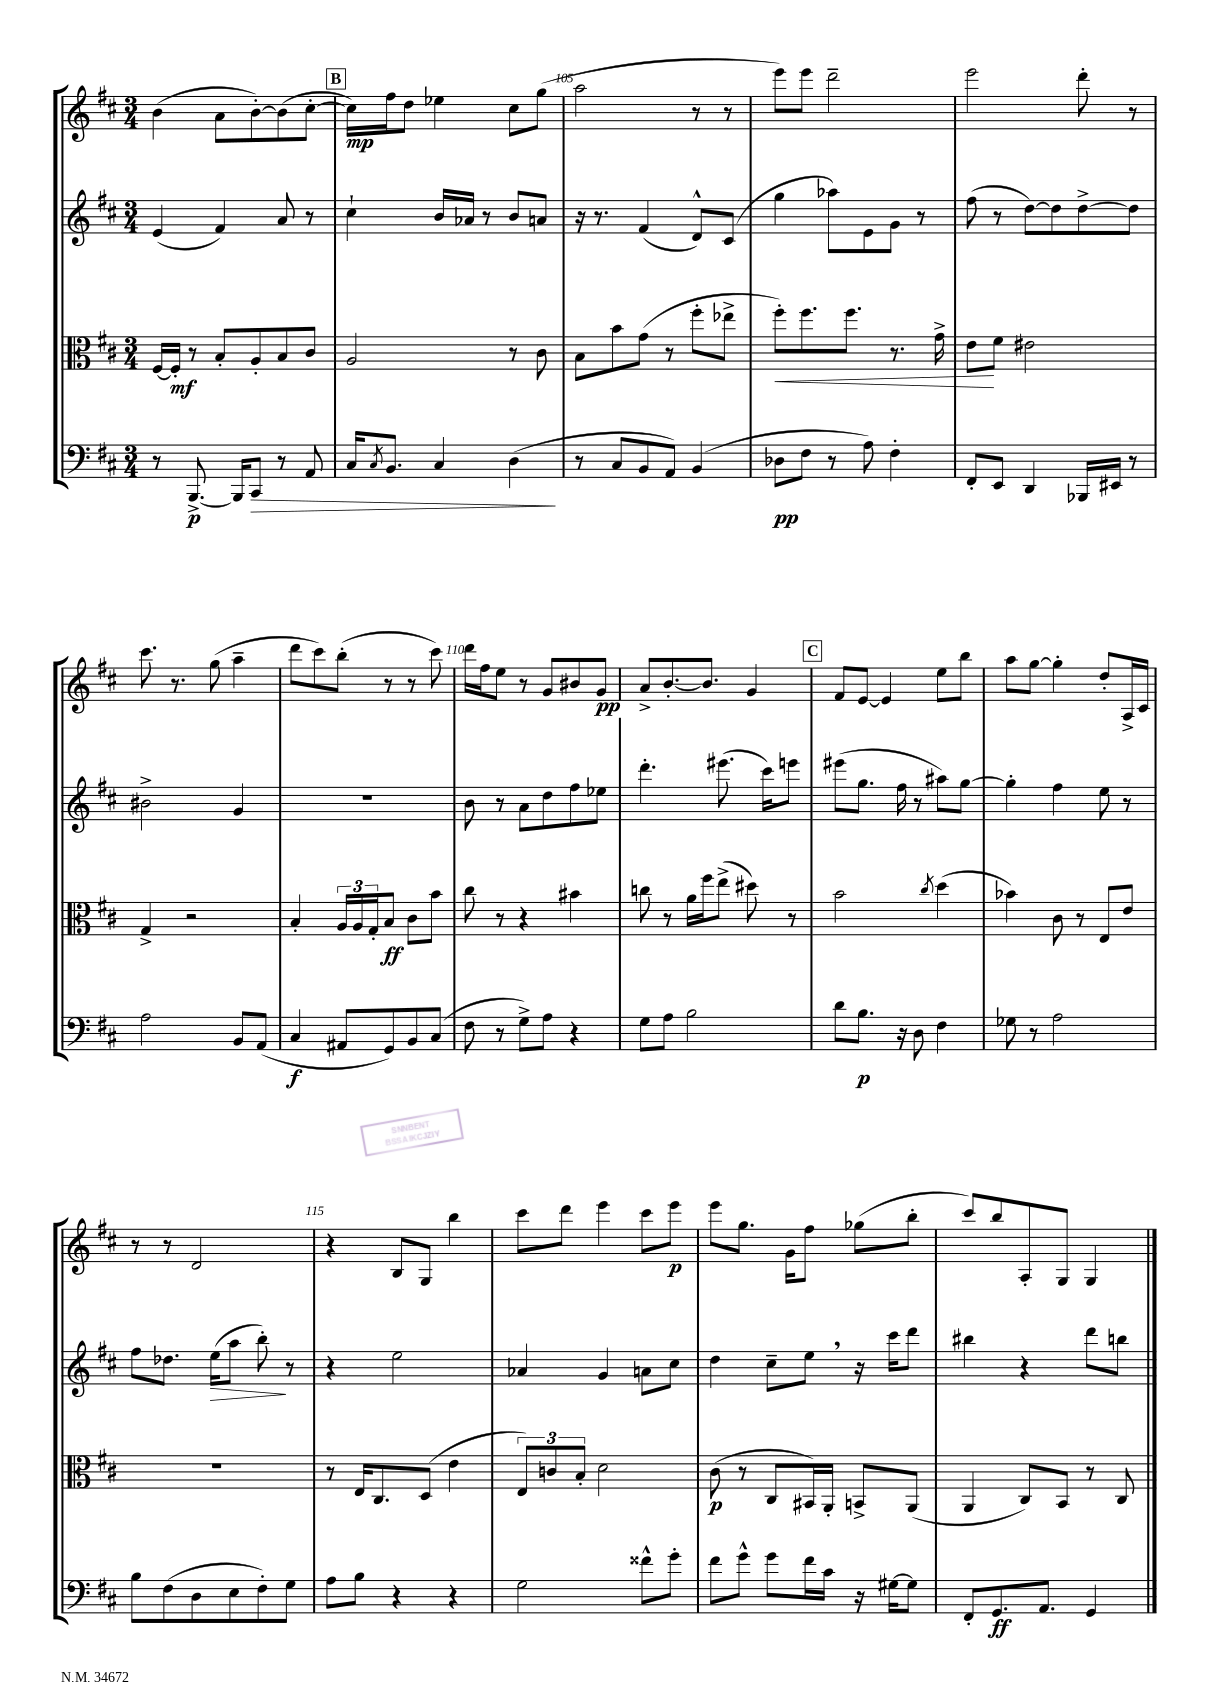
<<
\new StaffGroup <<
\new Staff = "s0" {
    \clef treble \key d \major \numericTimeSignature \time 3/4
    b'4( a'8 b'8~-.) b'8( cis''8~-. |
    \mark \markup { \box "B" } cis''16\mp) fis''16 d''8 ees''4 cis''8 g''8( |
    a''2 r8 r8 |
    e'''8) e'''8 d'''2-- |
    e'''2 d'''8-. r8 |
    cis'''8. r8. g''8( a''4-- |
    d'''8 cis'''8) b''8-.( r8 r8 cis'''8) |
    d'''16 fis''16 e''8 r8 g'8 bis'8 g'8\pp |
    a'8-> b'8.~-. b'8. g'4 |
    \mark \markup { \box "C" } fis'8 e'8~ e'4 e''8 b''8 |
    a''8 g''8~ g''4-. d''8-. a16-> cis'16 |
    r8 r8 d'2 |
    r4 b8 g8 b''4 |
    cis'''8 d'''8 e'''4 cis'''8 e'''8\p |
    e'''8 g''8. g'16 fis''8 ges''8( b''8-. |
    cis'''8) b''8 a8-. g8 g4 \bar "|." |
}
\new Staff = "s1" {
    \clef treble \key d \major \numericTimeSignature \time 3/4
    e'4( fis'4) a'8 r8 |
    \mark \markup { \box "B" } cis''4-! b'16 aes'16 r8 b'8 a'8 |
    r16 r8. fis'4( d'8-^) cis'8( |
    g''4 aes''8) e'8 g'8 r8 |
    fis''8( r8 d''8~) d''8 d''8~-> d''8 |
    bis'2-> g'4 |
    R2. |
    b'8 r8 a'8 d''8 fis''8 ees''8 |
    d'''4.-. eis'''8.( cis'''16) e'''8 |
    \mark \markup { \box "C" } eis'''8( g''8. fis''16 r8 ais''8) g''8~ |
    g''4-. fis''4 e''8 r8 |
    fis''8 des''8. e''16\>( a''8 b''8-.\!) r8 |
    r4 e''2 |
    aes'4 g'4 a'8 cis''8 |
    d''4 cis''8-- e''8 \breathe r16 cis'''16 d'''8 |
    bis''4 r4 d'''8 b''8 \bar "|." |
}
\new Staff = "s2" {
    \clef alto \key d \major \numericTimeSignature \time 3/4
    fis16~ fis16-.\mf r8 b8-. a8-. b8 cis'8 |
    \mark \markup { \box "B" } a2 r8 cis'8 |
    b8 b'8 g'8( r8 fis''8-. ees''8-> |
    fis''8-.\<) fis''8. fis''8. r8. g'16-> |
    e'8\! fis'8 eis'2 |
    g4-> r2 |
    b4-. \tuplet 3/2 { a16 a16 g16-. } b8\ff cis'8 b'8 |
    cis''8 r8 r4 bis'4 |
    c''8 r8 a'16 fis''16 e''8->( dis''8) r8 |
    \mark \markup { \box "C" } b'2 \acciaccatura { cis''8 } d''4( |
    bes'4) cis'8 r8 e8 e'8 |
    R2. |
    r8 e16 cis8. d8( e'4 |
    \tuplet 3/2 { e8) c'8 b8-. } d'2 |
    cis'8\p( r8 cis8 bis,16) a,16-. b,8-> a,8( |
    a,4 cis8) b,8 r8 cis8 \bar "|." |
}
\new Staff = "s3" {
    \clef bass \key d \major \numericTimeSignature \time 3/4
    r8 b,,8.~->\p b,,16 cis,8\> r8 a,8 |
    \mark \markup { \box "B" } cis16 \acciaccatura { cis8 } b,8. cis4 d4\!( |
    r8 cis8 b,8 a,8) b,4( |
    des8\pp fis8 r8 a8) fis4-. |
    fis,8-. e,8 d,4 bes,,16 eis,16 r8 |
    a2 b,8 a,8( |
    cis4\f ais,8 g,8) b,8 cis8( |
    fis8 r8 g8->) a8 r4 |
    g8 a8 b2 |
    \mark \markup { \box "C" } d'8 b8.\p r16 d8 fis4 |
    ges8 r8 a2 |
    b8 fis8( d8 e8 fis8-.) g8 |
    a8 b8 r4 r4 |
    g2 fisis'8-^ g'8-. |
    fis'8 g'8-^ g'8 fis'16 cis'16 r16 gis16~ gis8 |
    fis,8-. g,8.\ff a,8. g,4 \bar "|." |
}
>>
>>
\layout { \context { \Score currentBarNumber = #103 \override BarNumber.break-visibility = ##(#f #t #t) barNumberVisibility = #(every-nth-bar-number-visible 5) } }
